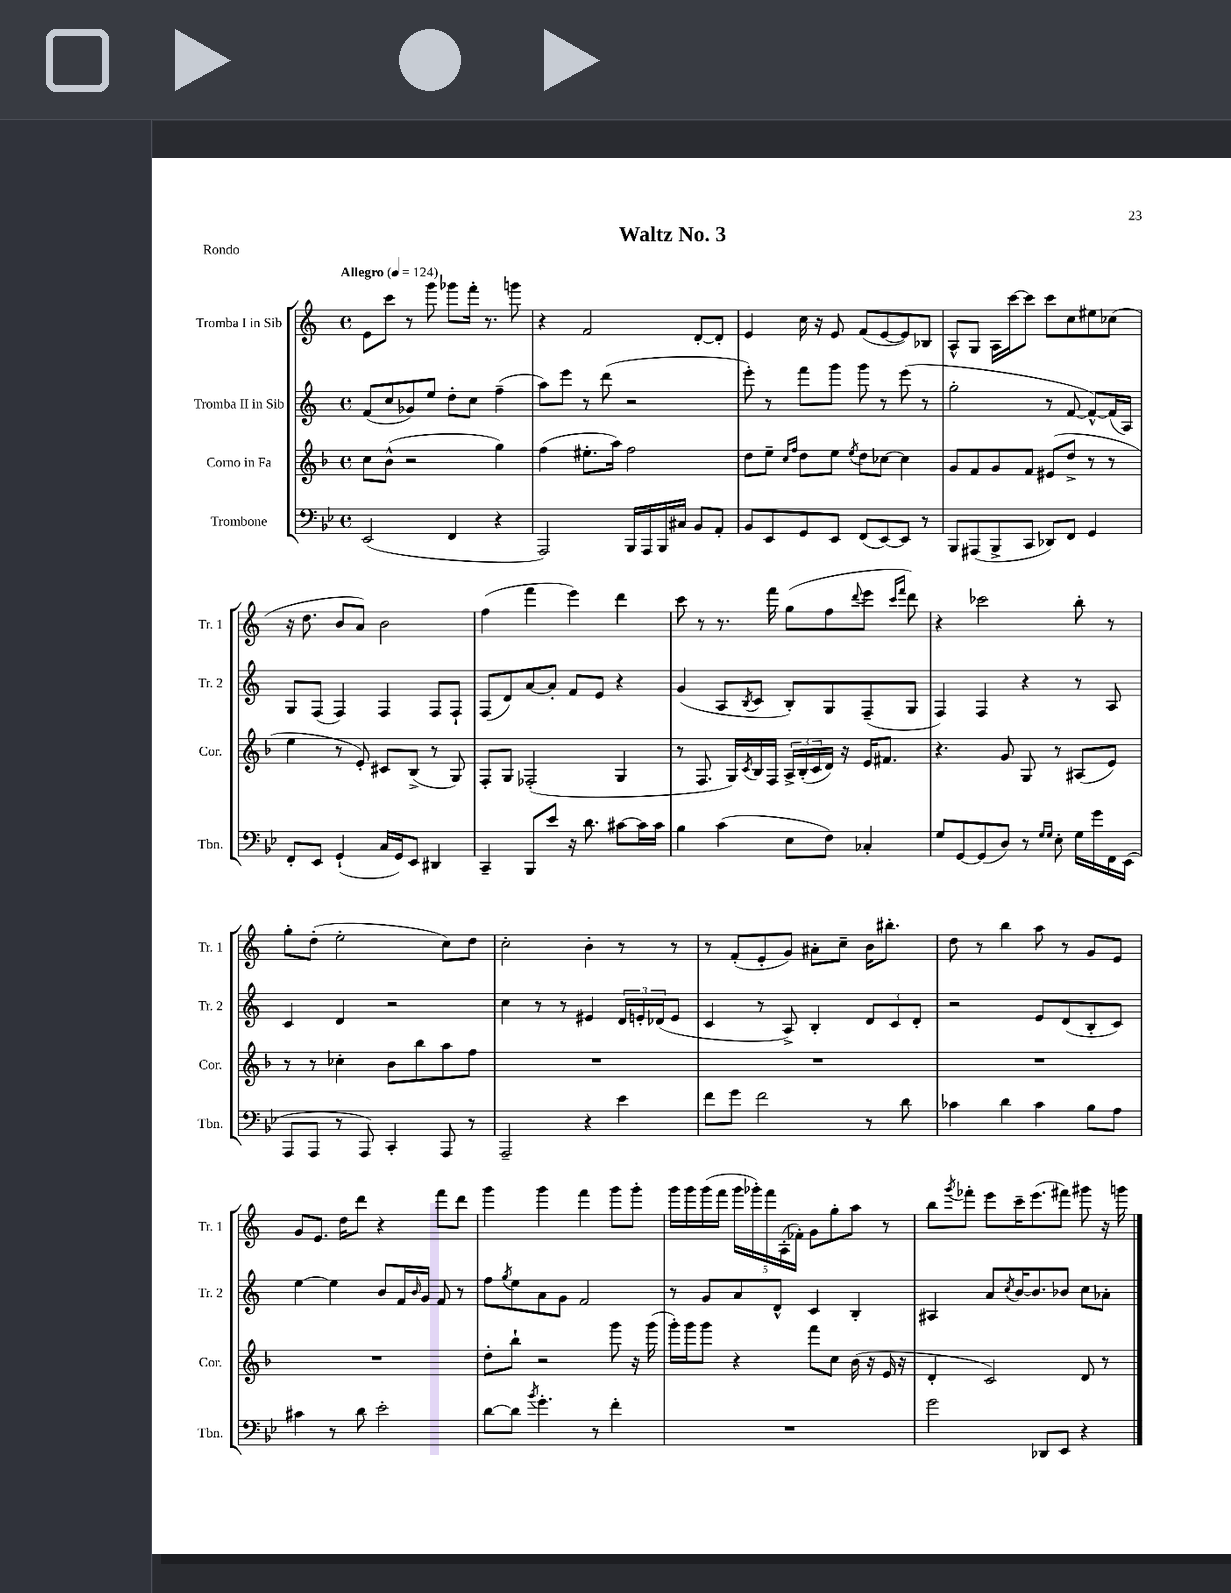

**kern	**kern	**kern	**kern
*part4	*part3	*part2	*part1
*staff4	*staff3	*staff2	*staff1
*I"Trombone	*I"Corno in Fa	*I"Tromba II in Sib	*I"Tromba I in Sib
*I'Tbn.	*I'Cor.	*I'Tr. 2	*I'Tr. 1
*clefF4	*clefG2	*clefG2	*clefG2
*k[b-e-]	*k[b-]	*k[]	*k[]
*M4/4	*M4/4	*M4/4	*M4/4
*met(c)	*met(c)	*met(c)	*met(c)
*MM124	*MM124	*MM124	*MM124
=1	=1	=1	=1
!	!	!	!LO:TX:a:B:t=Allegro
(2EE-/	8cc\L	(8f/L	8e\L
.	(8b-^^\J	8cc/	8ccc\J
.	2r	8g-X/)	8r
.	.	8ee/J	8ggg\
4FF/	.	8dd'\L	8ggg-X\L
.	.	8cc\J	16fff'\Jk
.	.	.	8.r
4r	4gg\)	(4ff~\	.
.	.	.	8gggn\
=2	=2	=2	=2
2AAA/)	(4ff\	8aa\L)	4r
.	.	8eee\J	.
.	8.ee#X'\L	8r	2f/
.	.	(8ddd\	.
.	16aa\Jk)	.	.
16BBB-/LL	2ff\	2r	.
16AAA/	.	.	.
16BBB-/	.	.	.
16C#X/JJ	.	.	.
8BB-/L	.	.	[8d'/L
8AA'/J	.	.	8d'/J]
=3	=3	=3	=3
8BB-/L	8dd\L	8eee'\)	4e/
8EE-/	8ee~\J	8r	.
.	16qqcc/LL	.	.
.	16qqff/JJ	.	.
8GG/	8dd\L	8fff\L	16cc\
.	.	.	16r
8EE-/J	8ee\J	8ggg\J	8e/
.	8qee/	.	.
(8FF/L	8dd\L	8ggg\	(8f/L
[8EE-/)	[8cc-X\J	8r	[8e/
8EE-/J]	4cc-\]	(8eee\	8e/])
8r	.	8r	8B-X/J
=4	=4	=4	=4
8BBB-/L	8g/L	2gg'\	8A^^/L
(8AAA#X/	8f/	.	8G/J
8BBB-^/	8g/	.	16A\LL
.	.	.	[16ccc\J
8CC/J	8f/J	.	8ccc\J]
8DD-X/L)	(8e#X/L	8r	8ccc\L
8FF/J	8dd^/J	[8f/	8cc\
4GG/	8r	8f^^/L_)	8ee#X\
.	8r	(16f/L]	(8cc-X\J
.	.	16A/JJ)	.
!!LO:LB:g=z
=5	=5	=5	=5
8FF'/L	4ee\	8G/L	16r
.	.	.	8.dd\
8EE-/J	.	(8F/J	.
(4GG`/	8r	4F/)	8b/L
.	8e'/)	.	8a/J)
16C/LL	8c#X/L	4F/	2b\
16GG/J)	.	.	.
8EE-/J	(8B-^/J	.	.
4DD#X/	8r	8F/L	.
.	8G/)	8F`/J	.
=6	=6	=6	=6
4CC~/	8F'/L	(8F/L	(4ff\
.	8G/J	8d/)	.
8BBB-/L	(2F-X'/	[8a/	4fff\
8e-/J	.	8a'/J]	.
16r	.	8f/L	4eee\)
8.d\	.	.	.
.	.	8e/J	.
[8c#X\L	4G/	4r	4ddd\
16c#\L]	.	.	.
16c#\JJ	.	.	.
=7	=7	=7	=7
4B-\	8r	(4g/	8ccc\
.	8.F/	.	8r
(4c\	.	8A/L	8.r
.	16G/LL)	.	.
.	8qc/	8qB/	.
.	16B-/	8c/J	.
.	16F/JJ	.	16fff\
8E-\L	24A^/LL	8B'/L)	(8gg\L
.	(24B-'/	.	.
.	24c/	.	.
8F\J)	16d/JJ)	8G/	8ff\
.	16r	.	.
.	.	.	8qqddd/
4C-X'/	16e/KL	(8F~/	8eee\J
.	8.f#X/J	.	.
.	.	.	16qqccc/LL
.	.	.	16qqfff/JJ
.	.	8G/J	8ddd\)
=8	=8	=8	=8
8G/L	4.r	4F/)	4r
[8GG/	.	.	.
(8GG/]	.	4F/	2ccc-X\
8D/J)	8g/	.	.
8r	8G/	4r	.
16qqG/LL	.	.	.
16qqG/JJ	.	.	.
8E-'\	8r	.	.
16G\LL	(8A#X/L	8r	8bb'\
16g\	.	.	.
16FF\	8e/J)	8A/	8r
(16EE-\JJ	.	.	.
!!LO:LB:g=z
=9	=9	=9	=9
8AAA/L	8r	4c/	8gg'\L
8AAA/J	8r	.	(8dd'\J
8r	4cc-X'\	4d/	2ee'\
8AAA/)	.	.	.
4CC'/	8b-\L	2r	.
.	8bb-\	.	.
8AAA/	8aa\	.	8cc\L)
8r	8ff\J	.	8dd\J
=10	=10	=10	=10
2AAA~/	1r	4cc\	2cc'\
.	.	8r	.
.	.	8r	.
4r	.	4e#X/	4b'\
4e-\	.	24d/LL	8r
.	.	24en'/	.
.	.	(24d-X/J	.
.	.	8e/J	8r
=11	=11	=11	=11
8f\L	1r	4c/	8r
8g\J	.	.	(8f'/L
2f\	.	8r	8e'/
.	.	8A^/)	8g/J)
.	.	4B'/	8a#X'\L
.	.	.	8cc~\J
8r	.	12d/L	16b\KL
.	.	.	8.bb#X'\J
.	.	12c/	.
8d\	.	.	.
.	.	12d'/J	.
=12	=12	=12	=12
4c-X\	1r	2r	8dd\
.	.	.	8r
4d\	.	.	4bb\
4c-\	.	8e/L	8aa\
.	.	(8d/	8r
8B-\L	.	8B'/	8g/L
8A\J	.	8c/J)	8e/J
!!LO:LB:g=z
=13	=13	=13	=13
4c#X\	1r	[4ee\	8g/L
.	.	.	8.e/J
8r	.	4ee\]	.
.	.	.	16dd\KL
8d\	.	.	8ddd\J
2e-'\	.	8b/L	4r
.	.	16f/L	.
.	.	16qqb/	.
.	.	16g/JJ	.
.	.	8f/	8fff\L
.	.	8r	8ddd\J
=14	=14	=14	=14
[8d\L	8dd'\L	8ff\L	4ggg\
.	.	8qgg/	.
8d\J]	8bb-`\J	8ee\	.
8qb-/	.	.	.
4.g'\	2r	8a\	4ggg\
.	.	8g\J	.
.	.	2f/	4fff\
8r	.	.	.
4f'\	8ggg\	.	8ggg\L
.	16r	.	8ggg'\J
.	(16ggg\	.	.
=15	=15	=15	=15
1r	16ggg'\LL)	8r	16ggg\LL
.	16ggg\J	.	16ggg\
.	8ggg\J	8g/L	(16ggg\
.	.	.	16fff\JJ
.	4r	8a/	20ggg\LL
.	.	.	20ggg-X'\)
.	.	.	20fff\
.	.	8d^^/J	.
.	.	.	(20A'\
.	.	.	20f-X'\JJ)
.	8fff\L	4c/	8g\L
.	8cc\J	.	8gg'\
.	(16b-\	4B'/	8aa\J
.	16r	.	.
.	16e/	.	8r
.	16r	.	.
=16	=16	=16	=16
2g\	4d'/	4A#X/	8bb\L
.	.	.	8qggg/
.	.	.	8fff-X'\J
.	2c/)	8a/L	8eee\L
.	.	8qcc/	.
.	.	[16b/K	16ccc~\K
.	.	8.b/]	(8.eee\
8DD-X/L	.	.	.
8EE-/J	.	8b-X/J	8fff#X\J)
4r	8d/	8cc\L	8ggg#X\
.	8r	8a-X'\J	16r
.	.	.	16gggn\
==	==	==	==
*-	*-	*-	*-
